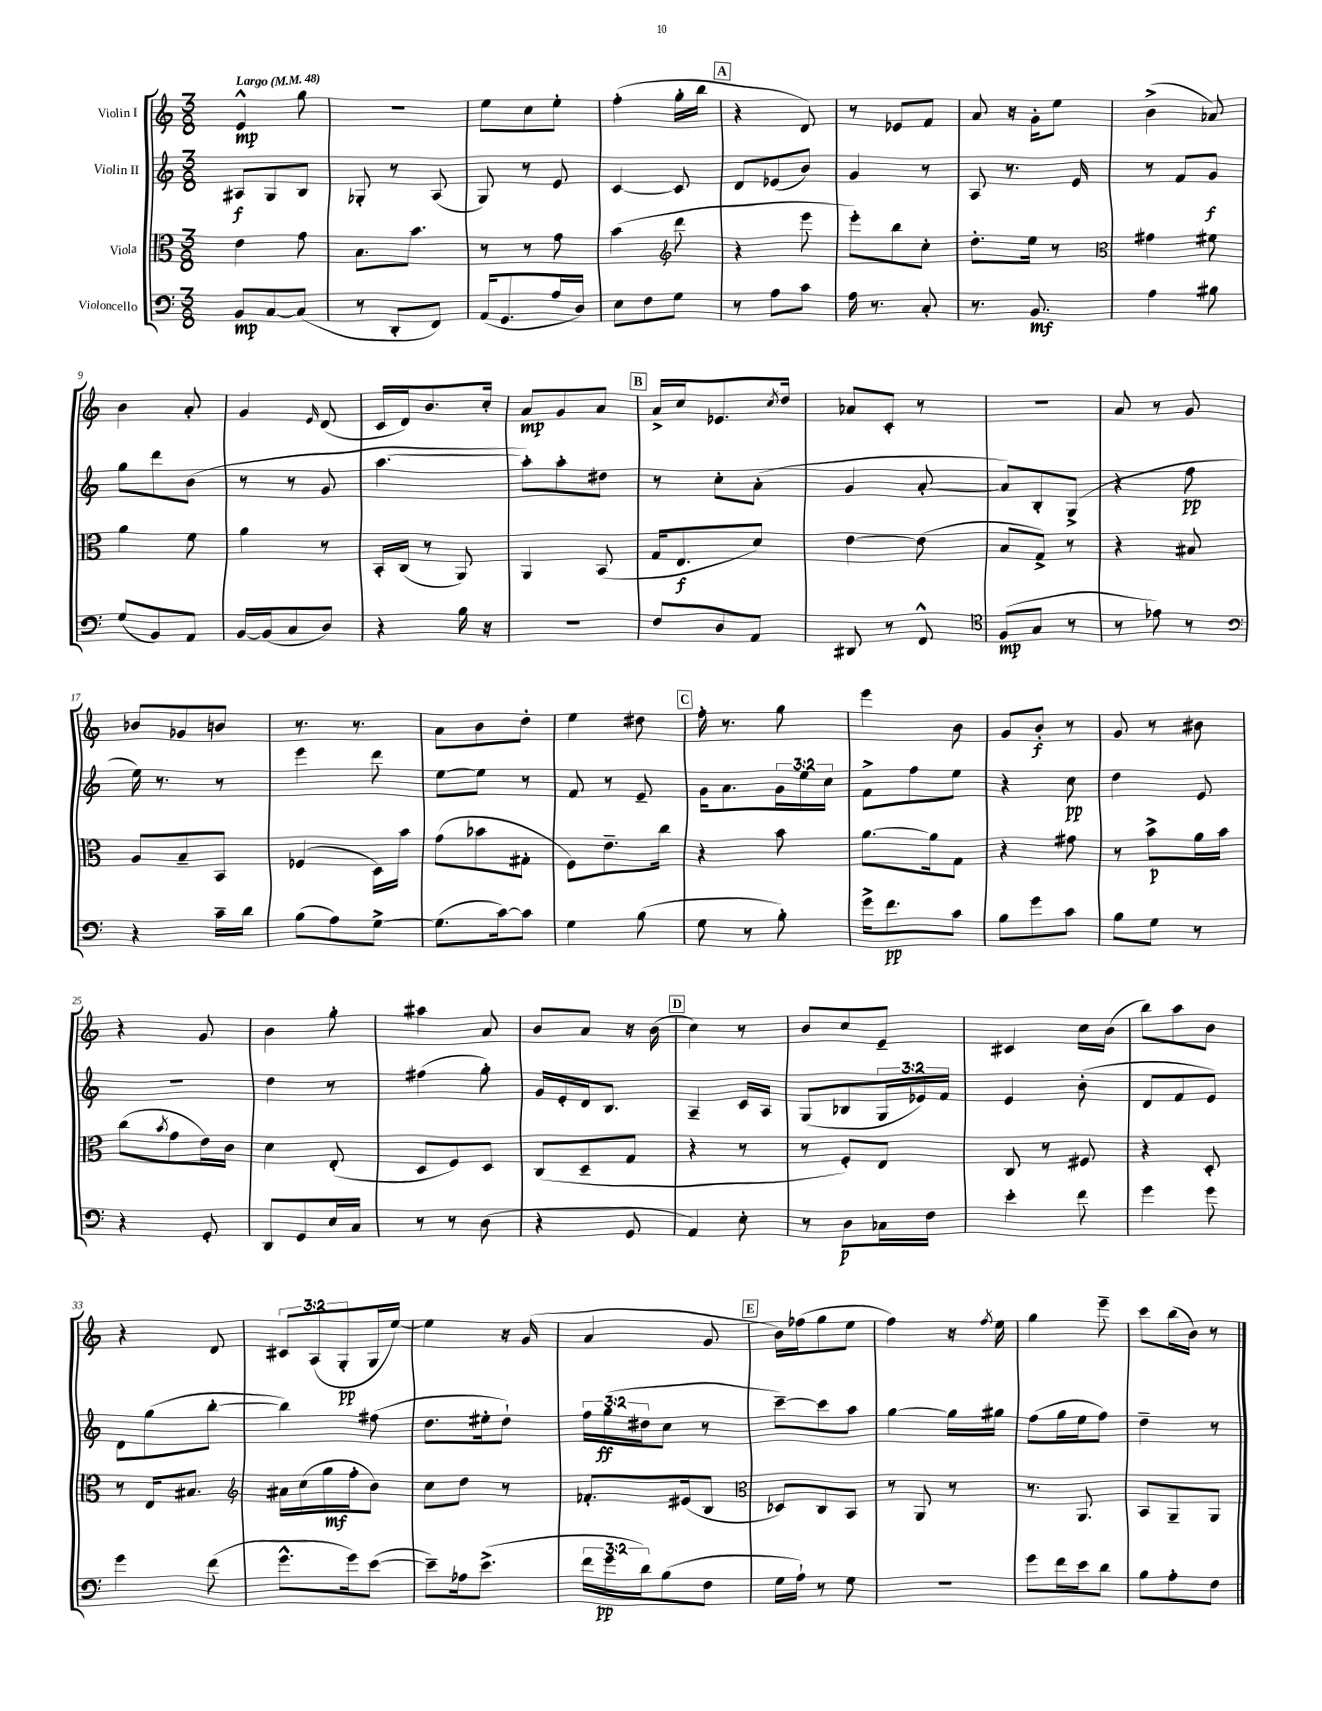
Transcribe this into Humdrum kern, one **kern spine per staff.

**kern	**dynam	**kern	**dynam	**kern	**dynam	**kern	**dynam
*part4	*part4	*part3	*part3	*part2	*part2	*part1	*part1
*staff4	*staff4	*staff3	*staff3	*staff2	*staff2	*staff1	*staff1
*I"Violoncello	*	*I"Viola	*	*I"Violin II	*	*I"Violin I	*
*clefF4	*	*clefC3	*	*clefG2	*	*clefG2	*
*k[]	*	*k[]	*	*k[]	*	*k[]	*
*M3/8	*	*M3/8	*	*M3/8	*	*M3/8	*
*MM48	*	*MM48	*	*MM48	*	*MM48	*
=1	=1	=1	=1	=1	=1	=1	=1
!	!	!	!	!	!	!LO:TX:a:B:t=Largo	!
8BB/L	mp	4e\	.	8A#X/L	f	4e^^/	mp
[8C/	.	.	.	8G/	.	.	.
(8C/J]	.	8g\	.	8B/J	.	8gg\	.
=2	=2	=2	=2	=2	=2	=2	=2
8r	.	8.B\L	.	8G-X'/	.	4.r	.
8DD'/L	.	.	.	8r	.	.	.
.	.	8.b\J	.	.	.	.	.
8FF/J)	.	.	.	(8A/	.	.	.
=3	=3	=3	=3	=3	=3	=3	=3
(16AA/KL	.	8r	.	8G/)	.	8ee\L	.
8.GG/	.	.	.	.	.	.	.
.	.	8r	.	8r	.	8cc\	.
16A/L	.	8g\	.	8e/	.	8ee'\J	.
16D/JJ)	.	.	.	.	.	.	.
=4	=4	=4	=4	=4	=4	=4	=4
8E\L	.	(4b\	.	[4c/	.	(4ff'\	.
8F\	.	.	.	.	.	.	.
*	*	*clefG2	*	*	*	*	*
8G\J	.	8ddd\	.	8c/]	.	16gg'\LL	.
.	.	.	.	.	.	16bb\JJ	.
!!LO:REH:place=s1:t=A
=5	=5	=5	=5	=5	=5	=5	=5
8r	.	4r	.	8d/L	.	4r	.
8A\L	.	.	.	(8e-X/	.	.	.
8c\J	.	8eee\	.	8b/J)	.	8d/)	.
=6	=6	=6	=6	=6	=6	=6	=6
16A\	.	8eee'\L)	.	4g/	.	8r	.
8.r	.	.	.	.	.	.	.
.	.	8bb\	.	.	.	8e-X/L	.
8C'/	.	8cc'\J	.	8r	.	8f/J	.
=7	=7	=7	=7	=7	=7	=7	=7
8.r	.	8.dd'\L	.	8A/	.	8a/	.
.	.	.	.	8.r	.	16r	.
8.BB/	mf	16ee\Jk	.	.	.	16g'\KL	.
.	.	8r	.	.	.	8ee\J	.
.	.	.	.	16e/	.	.	.
=8	=8	=8	=8	=8	=8	=8	=8
*	*	*clefC3	*	*	*	*	*
4A\	.	4g#X\	.	8r	.	(4b^\	.
.	.	.	.	8f/L	.	.	.
8B#X\	.	8f#X\	.	8g/J	f	8a-X/)	.
!!LO:LB:g=z
=9	=9	=9	=9	=9	=9	=9	=9
(8G/L	.	4a\	.	8gg\L	.	4b\	.
8BB/)	.	.	.	8ddd\	.	.	.
8AA/J	.	8f\	.	(8b\J	.	8a'/	.
=10	=10	=10	=10	=10	=10	=10	=10
[16BB/LL	.	4a\	.	8r	.	4g/	.
(16BB/J]	.	.	.	.	.	.	.
8C/	.	.	.	8r	.	.	.
.	.	.	.	.	.	16qqe/	.
8D/J)	.	8r	.	8g/	.	(8d/	.
=11	=11	=11	=11	=11	=11	=11	=11
4r	.	16BB'/LL	.	[4.aa\	.	16c/LL	.
.	.	(16C/JJ	.	.	.	16d/J)	.
.	.	8r	.	.	.	8.b/	.
16B\	.	8AA/)	.	.	.	.	.
16r	.	.	.	.	.	16cc'/Jk	.
=12	=12	=12	=12	=12	=12	=12	=12
4.r	.	4AA/	.	8aa'\L])	.	8a/L	mp
.	.	.	.	8aa'\	.	8g/	.
.	.	(8BB/	.	8dd#X\J	.	8a/J	.
!!LO:REH:place=s1:t=B
=13	=13	=13	=13	=13	=13	=13	=13
8F/L	.	16G/KL	.	8r	.	16a^/LL	.
.	.	8.E/	f	.	.	16cc/J	.
8D/	.	.	.	8cc'\L	.	8.e-X/	.
8AA/J	.	8d/J)	.	(8a'\J	.	.	.
.	.	.	.	.	.	8qcc/	.
.	.	.	.	.	.	16dd/Jk	.
=14	=14	=14	=14	=14	=14	=14	=14
8DD#X/	.	[4e\	.	4g/	.	8a-X/L	.
8r	.	.	.	.	.	8c'/J	.
8FF^^/	.	(8e\]	.	[8a'/	.	8r	.
=15	=15	=15	=15	=15	=15	=15	=15
*clefC4	*	*	*	*	*	*	*
(8F/L	mp	8B/L	.	8a/L])	.	4.r	.
8G/J	.	8G^/J)	.	8B'/	.	.	.
8r	.	8r	.	(8G^/J	.	.	.
=16	=16	=16	=16	=16	=16	=16	=16
8r	.	4r	.	4r	.	8a/	.
8e-X\)	.	.	.	.	.	8r	.
8r	.	8B#X/	.	8ff\	pp	8g/	.
!!LO:LB:g=z
=17	=17	=17	=17	=17	=17	=17	=17
*clefF4	*	*	*	*	*	*	*
4r	.	8A/L	.	16ee\)	.	8b-X/L	.
.	.	.	.	8.r	.	.	.
.	.	8B~/	.	.	.	8g-X/	.
16c~\LL	.	8BB/J	.	8r	.	8bn/J	.
16d\JJ	.	.	.	.	.	.	.
=18	=18	=18	=18	=18	=18	=18	=18
(8B\L	.	(4F-X/	.	4eee\	.	8.r	.
8A\)	.	.	.	.	.	.	.
.	.	.	.	.	.	8.r	.
[8G^\J	.	16D\LL)	.	8ddd\	.	.	.
.	.	16b\JJ	.	.	.	.	.
=19	=19	=19	=19	=19	=19	=19	=19
(8.G\L]	.	(8g\L	.	[8ee\L	.	8a\L	.
.	.	8b-X\	.	8ee\J]	.	8b\	.
[16c\k)	.	.	.	.	.	.	.
8c\J]	.	8G#X'\J	.	8r	.	8dd'\J	.
=20	=20	=20	=20	=20	=20	=20	=20
4G\	.	8F\L)	.	8f/	.	4ee\	.
.	.	8.e~\	.	8r	.	.	.
(8B\	.	.	.	8e~/	.	8dd#X\	.
.	.	16cc\Jk	.	.	.	.	.
!!LO:REH:place=s1:t=C
=21	=21	=21	=21	=21	=21	=21	=21
8G\	.	4r	.	16g\KL	.	16ff'\	.
.	.	.	.	8.a\	.	8.r	.
8r	.	.	.	.	.	.	.
8B'\)	.	8b\	.	24g\L	.	8gg\	.
.	.	.	.	24ee\	.	.	.
.	.	.	.	24cc\JJ	.	.	.
=22	=22	=22	=22	=22	=22	=22	=22
16g^\KL	.	[8.a\L	.	8f^\L	.	4eee\	.
8.f\	pp	.	.	.	.	.	.
.	.	.	.	8ff\	.	.	.
.	.	16a\k]	.	.	.	.	.
8c\J	.	8G\J	.	8ee\J	.	8b\	.
=23	=23	=23	=23	=23	=23	=23	=23
8B\L	.	4r	.	4r	.	8g/L	.
8g\	.	.	.	.	.	8b'/J	f
8c\J	.	8g#X\	.	8cc\	pp	8r	.
=24	=24	=24	=24	=24	=24	=24	=24
8B\L	.	8r	.	4dd\	.	8g/	.
8G\J	.	8b^\L	p	.	.	8r	.
8r	.	16a\L	.	8e/	.	8b#X\	.
.	.	16b\JJ	.	.	.	.	.
!!LO:LB:g=z
=25	=25	=25	=25	=25	=25	=25	=25
4r	.	(8cc\L	.	4.r	.	4r	.
.	.	8qb/	.	.	.	.	.
.	.	8g\	.	.	.	.	.
8GG'/	.	16e\L)	.	.	.	8g/	.
.	.	16c\JJ	.	.	.	.	.
=26	=26	=26	=26	=26	=26	=26	=26
8DD/L	.	4d\	.	4dd\	.	4b\	.
8GG/	.	.	.	.	.	.	.
16E/L	.	(8E'/	.	8r	.	8gg'\	.
16C/JJ	.	.	.	.	.	.	.
=27	=27	=27	=27	=27	=27	=27	=27
8r	.	8D/L	.	(4ff#X\	.	4aa#X\	.
8r	.	8F/)	.	.	.	.	.
(8D\	.	8D/J	.	8gg'\)	.	8a/	.
=28	=28	=28	=28	=28	=28	=28	=28
4r	.	(8C/L	.	16g/LL	.	8b/L	.
.	.	.	.	16e'/	.	.	.
.	.	8D~/	.	16d/J	.	8a/J	.
.	.	.	.	8.B/J	.	.	.
8GG/	.	8G/J	.	.	.	16r	.
.	.	.	.	.	.	(16b\	.
!!LO:REH:place=s1:t=D
=29	=29	=29	=29	=29	=29	=29	=29
4AA/)	.	4r	.	4A~/	.	4cc\)	.
8E'\	.	8r	.	16c/LL	.	8r	.
.	.	.	.	16A/JJ	.	.	.
=30	=30	=30	=30	=30	=30	=30	=30
8r	.	8r	.	(8G/L	.	8b/L	.
8D\L	p	8F'/L)	.	8B-X/	.	8cc/	.
16C-X\L	.	8E/J	.	24G/L	.	8e~/J	.
.	.	.	.	24e-X/)	.	.	.
16F\JJ	.	.	.	.	.	.	.
.	.	.	.	24f/JJ	.	.	.
=31	=31	=31	=31	=31	=31	=31	=31
4e'\	.	8C/	.	4e/	.	4c#X/	.
.	.	8r	.	.	.	.	.
8f\	.	8F#X/	.	(8b'\	.	16cc\LL	.
.	.	.	.	.	.	(16b\JJ	.
=32	=32	=32	=32	=32	=32	=32	=32
4g\	.	4r	.	8d/L	.	8bb\L)	.
.	.	.	.	8f/	.	8aa\	.
8g\	.	8D'/	.	8e/J)	.	8b\J	.
!!LO:LB:g=z
=33	=33	=33	=33	=33	=33	=33	=33
4g\	.	8r	.	8d\L	.	4r	.
.	.	16E/KL	.	(8gg\	.	.	.
.	.	8.B#X/J	.	.	.	.	.
(8f\	.	.	.	[8bb'\J	.	8d/	.
=34	=34	=34	=34	=34	=34	=34	=34
*	*	*clefG2	*	*	*	*	*
8.g^^\L	.	16a#X\LL	.	4bb\])	.	12c#X/L	.
.	.	(16cc\	.	.	.	.	.
.	.	.	.	.	.	(12A/	.
.	.	16gg\	mf	.	.	.	.
.	.	.	.	.	.	12G'/	pp
16g\k)	.	16ff'\J	.	.	.	.	.
([8e\J	.	8b\J)	.	(8ff#X\	.	16G/L	.
.	.	.	.	.	.	[16ee/JJ)	.
=35	=35	=35	=35	=35	=35	=35	=35
8e~\L])	.	8cc\L	.	8.dd\L	.	4ee\]	.
16A-X\k	.	8dd\J	.	.	.	.	.
(8.e^\J	.	.	.	16ee#X'\k	.	.	.
.	.	8r	.	8dd`\J)	.	16r	.
.	.	.	.	.	.	(16g/	.
=36	=36	=36	=36	=36	=36	=36	=36
24f\LL	.	8.f-X'/L	.	24ff\LL	.	4a/	.
24g\	pp	.	.	(24gg\	ff	.	.
24d\J)	.	.	.	24dd#X\J	.	.	.
(8B\	.	.	.	8cc\J	.	.	.
.	.	(16e#X/k	.	.	.	.	.
8F\J	.	8B/J	.	8r	.	8g/	.
!!LO:REH:place=s1:t=E
=37	=37	=37	=37	=37	=37	=37	=37
*	*	*clefC3	*	*	*	*	*
16G\LL	.	8D-X/L)	.	[8ccc~\L)	.	16b\LL)	.
16A`\JJ)	.	.	.	.	.	(16ff-X\J	.
8r	.	8C/	.	8ccc\]	.	8gg\	.
8G\	.	8BB/J	.	8aa\J	.	8ee\J	.
=38	=38	=38	=38	=38	=38	=38	=38
4.r	.	8r	.	[4gg\	.	4ff\)	.
.	.	8AA/	.	.	.	.	.
.	.	8r	.	16gg\LL]	.	16r	.
.	.	.	.	.	.	8qff/	.
.	.	.	.	16gg#X\JJ	.	16ee\	.
=39	=39	=39	=39	=39	=39	=39	=39
8g\L	.	8.r	.	(8ff\L	.	4gg\	.
16f\L	.	.	.	16gg\L	.	.	.
16e\J	.	8.AA/	.	16ee\J	.	.	.
8d\J	.	.	.	8ff\J)	.	8eee~\	.
=40	=40	=40	=40	=40	=40	=40	=40
8B\L	.	8BB/L	.	4dd~\	.	8ccc\L	.
8A'\	.	8AA~/	.	.	.	(16bb\L	.
.	.	.	.	.	.	16b\JJ)	.
8F\J	.	8AA/J	.	8r	.	8r	.
==	==	==	==	==	==	==	==
*-	*-	*-	*-	*-	*-	*-	*-
